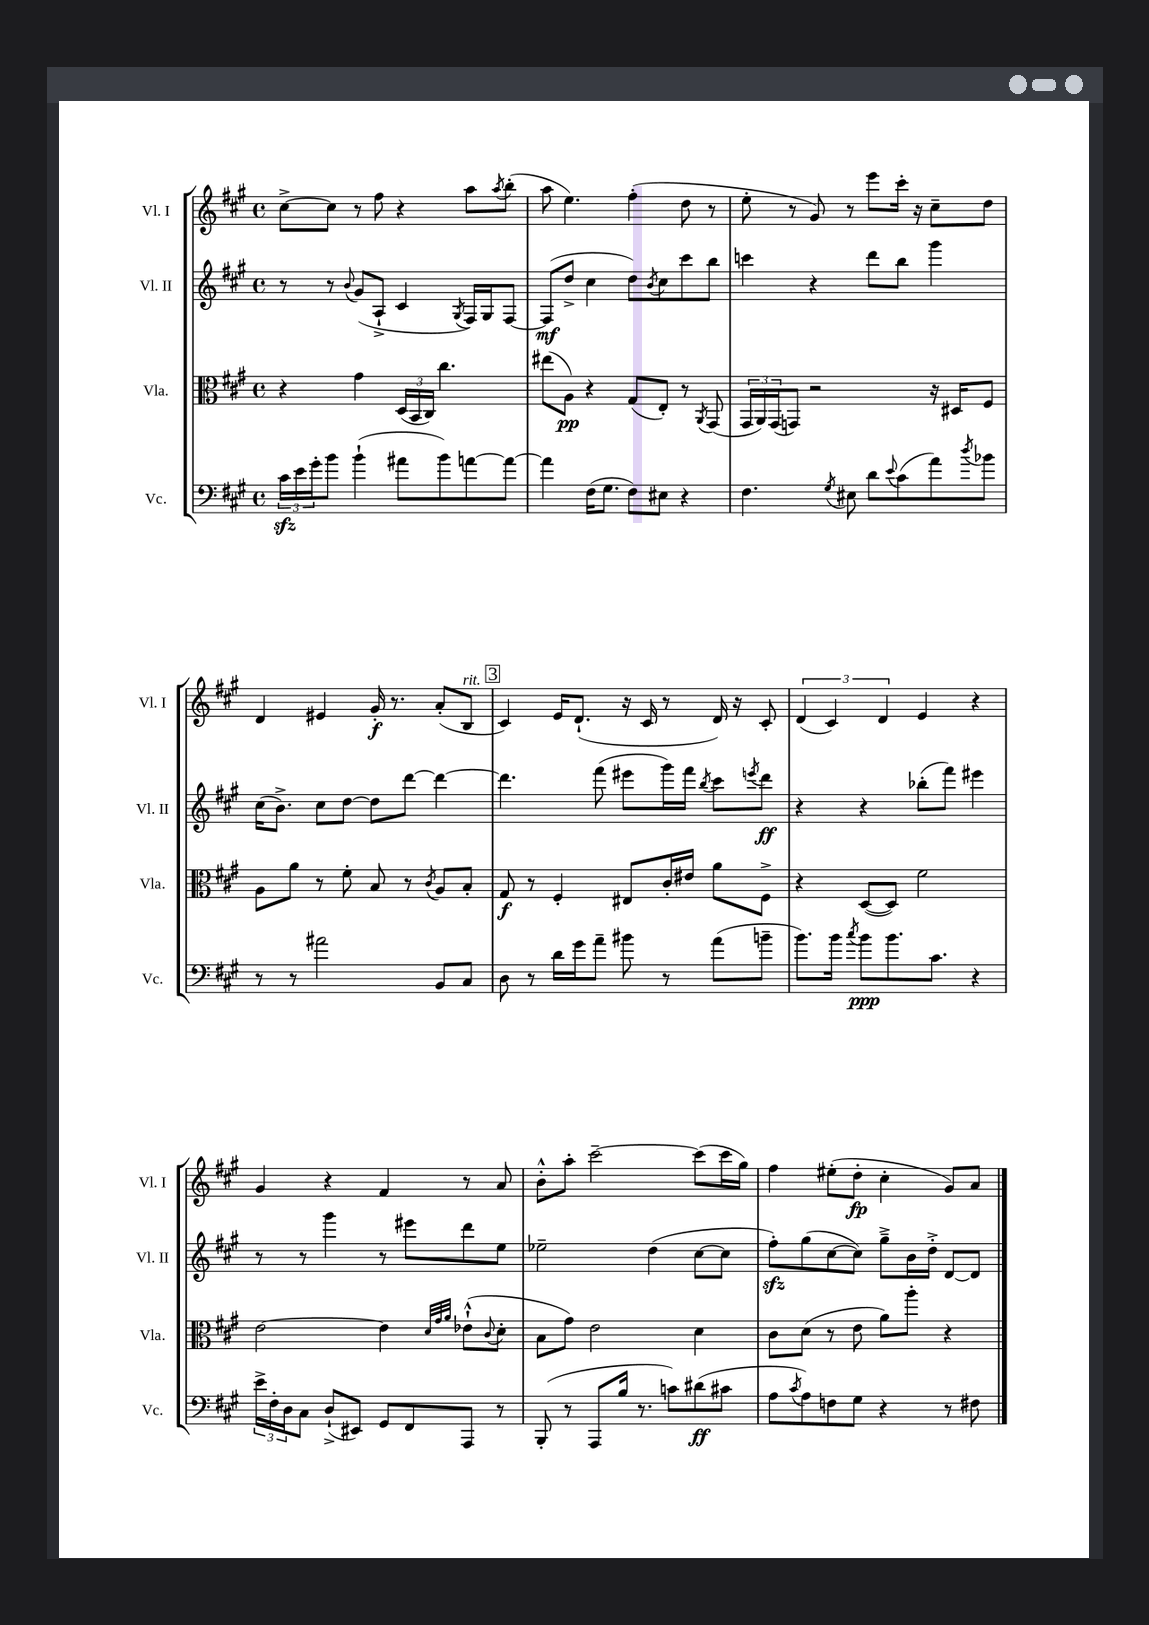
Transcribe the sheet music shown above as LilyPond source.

<<
\new StaffGroup <<
\new Staff = "s0" \with { instrumentName = "Vl. I" shortInstrumentName = "Vl. I" } {
    \clef treble \key a \major \defaultTimeSignature \time 4/4
    cis''8~-> cis''8 r8 fis''8 r4 a''8 \acciaccatura { a''8 } b''8-.( |
    a''8 e''4.) fis''4-.( d''8 r8 |
    e''8-. r8 gis'8) r8 e'''8 cis'''16-. r16 cis''8-- d''8 |
    d'4 eis'4 gis'16-.\f r8. a'8-.( b8^\markup { \italic "rit." } |
    \mark \markup { \box "3" } cis'4) e'16 d'8.-!( r16 cis'16 r8 d'16) r16 cis'8-. |
    \tuplet 3/2 { d'4( cis'4) d'4 } e'4 r4 |
    gis'4 r4 fis'4 r8 a'8 |
    b'8-.-^ a''8-. cis'''2~-- cis'''8( cis'''16 gis''16) |
    fis''4 eis''8-.( d''8-.\fp cis''4-. gis'8) a'8 \bar "|." |
}
\new Staff = "s1" \with { instrumentName = "Vl. II" shortInstrumentName = "Vl. II" } {
    \clef treble \key a \major \defaultTimeSignature \time 4/4
    r8 r8 \appoggiatura { b'8 } gis'8( a8-!-> cis'4 \acciaccatura { gis8 } fis16) gis16 fis8~ |
    fis8\mf( d''8-> cis''4 d''8) \acciaccatura { b'8 } cis''8 cis'''8 b''8 |
    c'''4 r4 d'''8 b''8 gis'''4 |
    cis''16( b'8.->) cis''8 d''8~ d''8 d'''8~ d'''4~ |
    \mark \markup { \box "3" } d'''4. fis'''8( eis'''8 gis'''16) fis'''16 \acciaccatura { b''8 } cis'''8 \acciaccatura { e'''8 } d'''8\ff |
    r4 r4 bes''8-.( fis'''8) eis'''4 |
    r8 r8 gis'''4 r8 eis'''8 d'''8 e''8 |
    ees''2-- d''4( cis''8~ cis''8 |
    fis''8-.\sfz) gis''8( cis''8~ cis''8) gis''8---> b'16 d''16-.-> d'8~ d'8 \bar "|." |
}
\new Staff = "s2" \with { instrumentName = "Vla." shortInstrumentName = "Vla." } {
    \clef alto \key a \major \defaultTimeSignature \time 4/4
    r4 gis'4 \tuplet 3/2 { d16( b,16 cis16) } cis''4. |
    eis''8( a8\pp) r4 gis8( e8-.) r8 \acciaccatura { a,8 } gis,8( |
    \tuplet 3/2 { gis,16 a,16) gis,16( } g,8) r2 r16 dis16 fis8 |
    a8 a'8 r8 fis'8-. b8 r8 \acciaccatura { cis'8 } a8 b8-. |
    \mark \markup { \box "3" } gis8\f r8 fis4-. eis8 cis'16-. eis'16 a'8 fis8-> |
    r4 d8~( d8) fis'2 |
    e'2~ e'4 \grace { d'32 gis'32 a'32 } ees'8-!-^( \appoggiatura { cis'8 } d'8-. |
    b8 gis'8) e'2 d'4 |
    cis'8 d'8( r8 e'8 a'8) a''8-. r4 \bar "|." |
}
\new Staff = "s3" \with { instrumentName = "Vc." shortInstrumentName = "Vc." } {
    \clef bass \key a \major \defaultTimeSignature \time 4/4
    \tuplet 3/2 { cis'16\sfz e'16 gis'16-. } b'8 b'4-!( ais'8 b'8) a'8~ a'8~ |
    a'4 fis16( gis8. fis8) eis8 r4 |
    fis4. \acciaccatura { gis8 } eis8 d'8 \appoggiatura { e'8 } cis'8( a'8) \acciaccatura { d''8 } bes'8 |
    r8 r8 ais'2 b,8 cis8 |
    \mark \markup { \box "3" } d8 r8 d'16 gis'16 a'8-- bis'8 r8 a'8( b'8-- |
    b'8.) b'16 \acciaccatura { cis''8 } b'8\ppp b'8. cis'8. r4 |
    \tuplet 3/2 { e'16-> fis16-. d16 } cis8 d8-!->( eis,8) gis,8 fis,8 a,,8 r8 |
    b,,8-.( r8 a,,8 b16 r8. c'8) dis'8\ff( cis'8 |
    a8 \acciaccatura { cis'8 } a8) f8 gis8 r4 r8 fis8 \bar "|." |
}
>>
>>
\layout { \context { \Score \remove "Bar_number_engraver" } }
